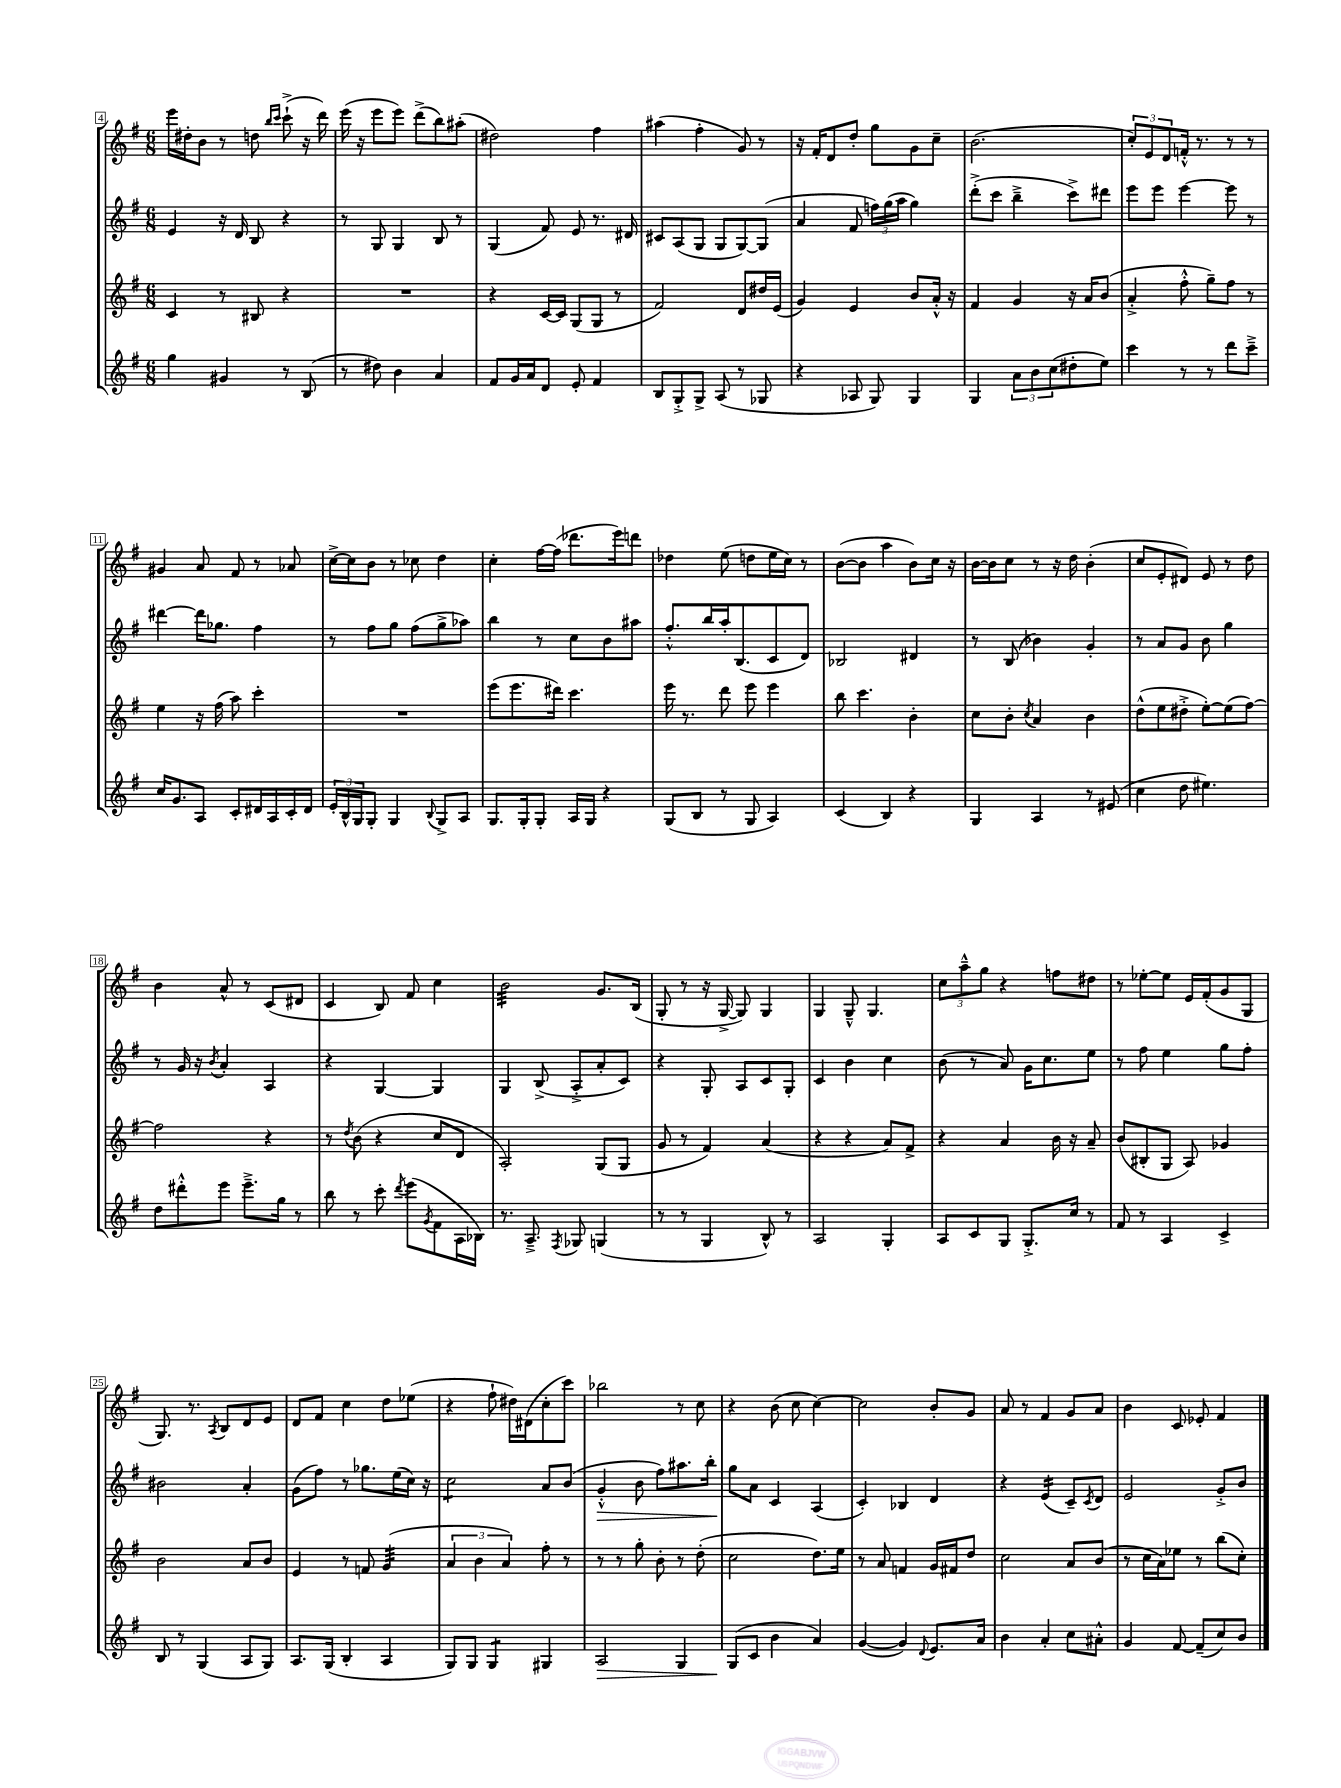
<<
\new StaffGroup <<
\new Staff = "s0" {
    \clef treble \key g \major \numericTimeSignature \time 6/8
    e'''16 dis''16-. b'8 r8 d''8 \grace { b''16 c'''16 } c'''8-!->( r16 d'''16) |
    e'''16( r16 e'''8 e'''8) d'''8->( b''8) ais''8-.( |
    dis''2) fis''4 |
    ais''4( fis''4-. g'8) r8 |
    r16 fis'16-. d'8 d''8-. g''8 g'8 c''8-- |
    b'2.( |
    \tuplet 3/2 { c''8-.) e'8 d'8 } f'16-.-^ r8. r8 r8 |
    gis'4 a'8 fis'8 r8 aes'8 |
    c''16~-> c''16 b'8 r8 ces''8 d''4 |
    c''4-. fis''16~ fis''16( des'''8. e'''16) d'''8 |
    des''4 e''8( d''8 e''16 c''16) r8 |
    b'8~( b'8 a''4 b'8) c''16 r16 |
    b'16~ b'16 c''8 r8 r16 d''16 b'4-.( |
    c''8 e'8-. dis'8) e'8 r8 d''8 |
    b'4 a'8-^ r8 c'8( dis'8 |
    c'4 b8) fis'8 c''4 |
    b'2:32 g'8. b16( |
    g8-. r8 r16 g16~-> g8) g4 |
    g4 g8---^ g4. |
    \tuplet 3/2 { c''8 a''8---^ g''8 } r4 f''8 dis''8 |
    r8 ees''8~-. ees''8 e'16 fis'16-.( g'8 g8 |
    g8.) r8. \acciaccatura { a8 } b8 d'8 e'8 |
    d'8 fis'8 c''4 d''8 ees''8( |
    r4 fis''8-! dis''16) dis'16( c''8-. c'''8) |
    bes''2 r8 c''8 |
    r4 b'8( c''8 c''4~) |
    c''2 b'8-. g'8 |
    a'8 r8 fis'4 g'8 a'8 |
    b'4 c'8 ees'8-. fis'4 \bar "|." |
}
\new Staff = "s1" {
    \clef treble \key g \major \numericTimeSignature \time 6/8
    e'4 r16 d'16 b8 r4 |
    r8 g8 g4 b8 r8 |
    g4( fis'8) e'8 r8. dis'16 |
    cis'8 a8( g8 g8 g8~) g8( |
    a'4 fis'8 \tuplet 3/2 { f''16) g''16( a''16 } g''4) |
    d'''8-.->( c'''8 b''4---> c'''8->) dis'''8 |
    e'''8 e'''8 e'''4~ e'''8 r8 |
    dis'''4~ dis'''16 ges''8. fis''4 |
    r8 fis''8 g''8 fis''8( g''8-> aes''8) |
    b''4 r8 c''8 b'8 ais''8 |
    fis''8.-.-^ b''16 a''16-. b8.( c'8 d'8) |
    bes2 dis'4 |
    r8 b8( bes'4) g'4-. |
    r8 a'8 g'8 b'8 g''4 |
    r8 g'16 r16 \acciaccatura { b'8 } a'4-. a4 |
    r4 g4~ g4 |
    g4 b8->( a8-.-> a'8-. c'8) |
    r4 g8-. a8 c'8 g8-. |
    c'4 b'4 c''4 |
    b'8( r8 a'8) g'16 c''8. e''8 |
    r8 fis''8 e''4 g''8 fis''8-. |
    bis'2 a'4-. |
    g'8( fis''8) r8 ges''8. e''16( c''16) r16 |
    c''2:8 a'8 b'8( |
    g'4-.-^\> b'8 fis''8) ais''8. b''16-. |
    g''8\! a'8 c'4 a4( |
    c'4-.) bes4 d'4 |
    r4 e'4:16( c'8--) \acciaccatura { c'8 } d'8 |
    e'2 g'8-.-> b'8 \bar "|." |
}
\new Staff = "s2" {
    \clef treble \key g \major \numericTimeSignature \time 6/8
    c'4 r8 bis8 r4 |
    R2. |
    r4 c'16~ c'16 g8( g8 r8 |
    fis'2) d'8 dis''16 e'16( |
    g'4) e'4 b'8 a'16-.-^ r16 |
    fis'4 g'4 r16 a'16 b'8( |
    a'4-.-> fis''8-.-^ g''8--) fis''8 r8 |
    e''4 r16 fis''16( a''8) c'''4-. |
    R2. |
    e'''8( e'''8. dis'''16) c'''4. |
    e'''16 r8. d'''8 e'''8 e'''4 |
    b''8 c'''4. b'4-. |
    c''8 b'8-. \acciaccatura { c''8 } a'4 b'4 |
    d''8-^( e''8 dis''8-.-> e''8~-.) e''8( fis''8~) |
    fis''2 r4 |
    r8 \acciaccatura { d''8 } b'8( r4 c''8 d'8 |
    a2-.) g8( g8 |
    g'8 r8 fis'4) a'4( |
    r4 r4 a'8) fis'8-> |
    r4 a'4 b'16 r16 a'8-- |
    b'8( bis8-. g8 a8) ges'4 |
    b'2 a'8 b'8 |
    e'4 r8 f'8 g'4:32( |
    \tuplet 3/2 { a'4 b'4 a'4) } fis''8-. r8 |
    r8 r8 g''8-. b'8-. r8 d''8-.( |
    c''2 d''8.) e''16 |
    r8 a'8 f'4 g'16 fis'16 d''8 |
    c''2 a'8 b'8( |
    r8 c''16 a'16) ees''8 r8 b''8( c''8-.) \bar "|." |
}
\new Staff = "s3" {
    \clef treble \key g \major \numericTimeSignature \time 6/8
    g''4 gis'4 r8 b8( |
    r8 dis''8) b'4 a'4 |
    fis'8 g'16 a'16 d'8 e'8-. fis'4 |
    b8 g8-.-> g8-> a8( r8 ges8 |
    r4 aes8 g8) g4 |
    g4 \tuplet 3/2 { a'8 b'8 c''8( } dis''8-. e''8) |
    c'''4 r8 r8 d'''8 c'''8---> |
    c''16 g'8. a8 c'8-. dis'16 a16 c'16-. dis'16 |
    \tuplet 3/2 { e'16-. b16-^ g16 } g8-. g4 \appoggiatura { b8 } g8-> a8 |
    g8. g16-. g8-. a16 g16 r4 |
    g8( b8 r8 g8 a4) |
    c'4( b4) r4 |
    g4 a4 r8 eis'8( |
    c''4 d''8 eis''4.) |
    d''8 dis'''8-.-^ e'''8 e'''8.---> g''16 r8 |
    b''8 r8 c'''8-. \acciaccatura { d'''8 } e'''8( \acciaccatura { g'8 } fis'8 a16 bes16) |
    r8. a8.---> \acciaccatura { fis8 } ges8 g4( |
    r8 r8 g4 b8-^) r8 |
    a2 g4-. |
    a8 c'8 g8 g8.-.-> c''16 r8 |
    fis'8 r8 a4 c'4-> |
    b8 r8 g4( a8 g8) |
    a8. g16( b4-. a4 |
    g8) g8 g4:8 gis4 |
    a2\> g4 |
    g8\!( c'8 b'4 a'4) |
    g'4~( g'4) \appoggiatura { d'8 } e'8. a'16 |
    b'4 a'4-. c''8 ais'8-.-^ |
    g'4 fis'8~ fis'8--( c''8) b'8 \bar "|." |
}
>>
>>
\layout { \context { \Score currentBarNumber = #4 \override BarNumber.stencil = #(make-stencil-boxer 0.1 0.3 ly:text-interface::print) } }
